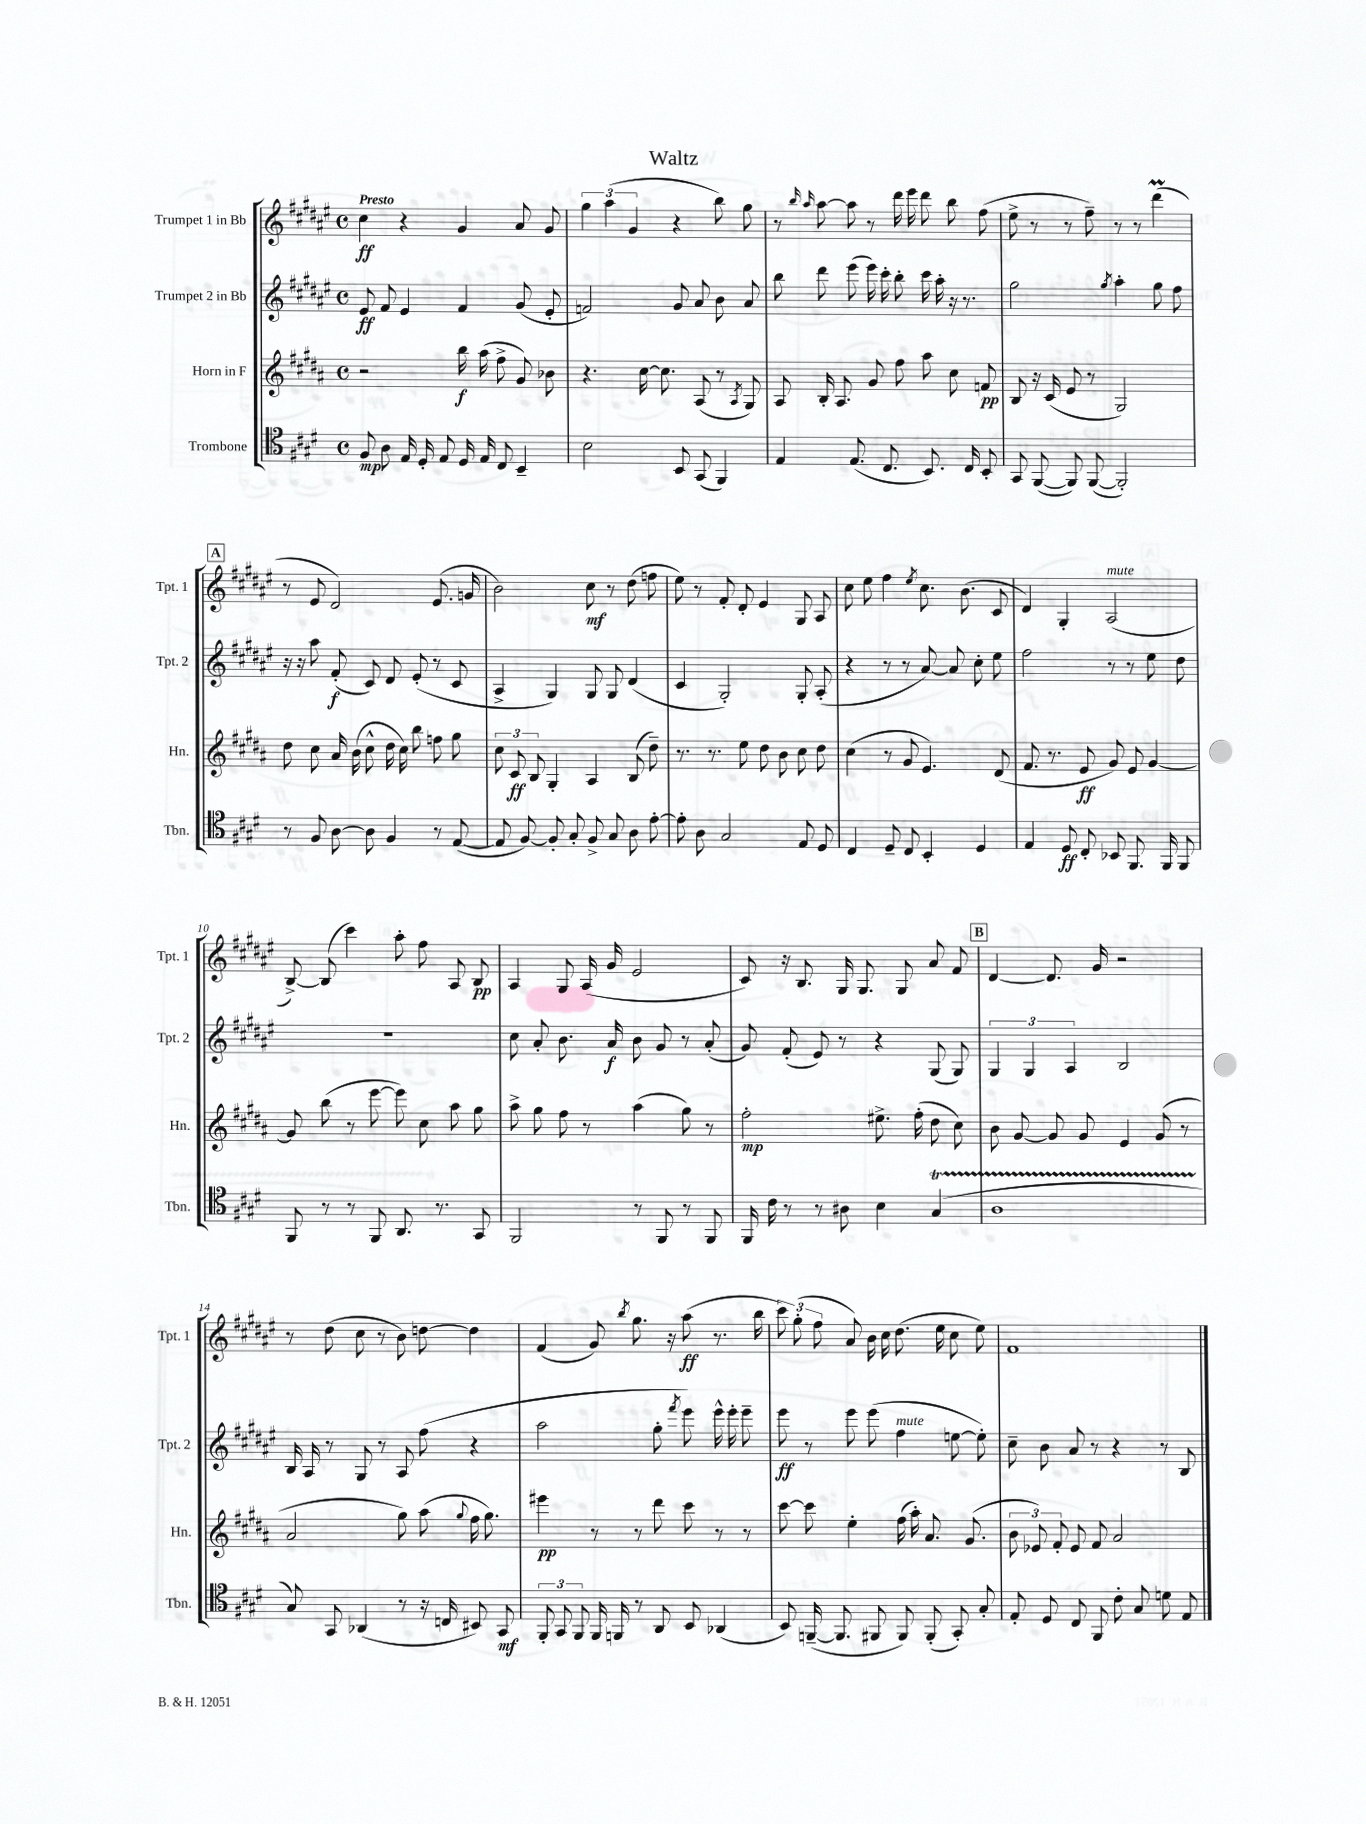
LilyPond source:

\header { title = "Waltz" }
<<
\new StaffGroup <<
\new Staff = "s0" \with { instrumentName = "Trumpet 1 in Bb" shortInstrumentName = "Tpt. 1" } {
    \clef treble \key fis \major \defaultTimeSignature \time 4/4 \tempo "Presto"
    \autoBeamOff cis''4\ff r4 gis'4 ais'8 gis'8 |
    \tuplet 3/2 { gis''4 ais''4( gis'4 } r4 b''8) gis''8 |
    r8 \grace { b''16 ais''16 } ais''8~ ais''8 r8 dis'''16 eis'''16 dis'''8 b''8 fis''8( |
    eis''8-> r8 r8 fis''8--) r8 r8 dis'''4\prall( |
    \mark \markup { \box "A" } r8 eis'8 dis'2) eis'8.( g'16 |
    b'2) cis''8\mf r8 dis''8( f''8 |
    eis''8) r8 fis'8-. dis'8-. eis'4 gis8 ais8 |
    cis''8 eis''8 fis''4 \acciaccatura { eis''8 } cis''8. b'8.( cis'8 |
    dis'4) gis4-. ais2^\markup { \italic "mute" }( |
    b8~->) b8( cis'''4) ais''8-. fis''8 ais8 b8\pp |
    ais4 gis8 ais16( gis'16 eis'2 |
    cis'8) r16 b8. gis16 gis8. gis8 ais'8 fis'8 |
    \mark \markup { \box "B" } dis'4~ dis'8. gis'16 r2 |
    r8 dis''8( cis''8 r8 b'8) d''8~ d''4 |
    fis'4( gis'8) \acciaccatura { b''8 } gis''8. r16 ais''8\ff( r8. b''16 |
    \tuplet 3/2 { cis'''8) gis''8-.( fis''8 } ais'8) b'16 cis''16 dis''8.( eis''16 cis''8 eis''8) |
    fis'1 \bar "|." |
}
\new Staff = "s1" \with { instrumentName = "Trumpet 2 in Bb" shortInstrumentName = "Tpt. 2" } {
    \clef treble \key fis \major \defaultTimeSignature \time 4/4
    \autoBeamOff eis'8\ff fis'8 eis'4 fis'4 gis'8( eis'8-. |
    f'2) gis'8 ais'8 b'8 ais'8 |
    b''8 dis'''8 eis'''8( eis'''16) cis'''16-. b''8-. cis'''16 ais''16-. r16 r8. |
    gis''2 \acciaccatura { gis''8 } ais''4-. gis''8 fis''8 |
    \mark \markup { \box "A" } r16 r16 ais''8 fis'8-.\f( cis'8) dis'8 eis'8-.( r8 cis'8 |
    ais4-> gis4) gis8 gis8 dis'4( |
    cis'4 gis2-.) gis8-. ais8-.( |
    r4 r8 r8 ais'8~) ais'8 cis''8-. eis''8 |
    fis''2 r8 r8 eis''8 dis''8 |
    R1 |
    cis''8 ais'8-. b'8. ais'16\f b'8 gis'8 r8 ais'8-.( |
    gis'8) fis'8-.( eis'8) r8 r4 gis8( gis8) |
    \mark \markup { \box "B" } \tuplet 3/2 { gis4 gis4 ais4 } b2 |
    b16 ais16 r8 gis8 r8 ais8 fis''8( r4 |
    ais''2 gis''8-. \acciaccatura { fis'''8 } eis'''8) eis'''16-^ eis'''16-. eis'''8-- |
    eis'''8\ff r8 eis'''8 eis'''8( fis''4^\markup { \italic "mute" } e''8~ e''8-.) |
    cis''8-- b'8 ais'8 r8 r4 r8 b8 \bar "|." |
}
\new Staff = "s2" \with { instrumentName = "Horn in F" shortInstrumentName = "Hn." } {
    \clef treble \key b \major \defaultTimeSignature \time 4/4
    \autoBeamOff r2 b''16\f ais''16( fis''8-> gis'8) bes'8 |
    r4. cis''16~ cis''8. ais8( r8 \acciaccatura { ais8 } gis8) |
    ais8 b16-. ais8. gis'8 fis''8 ais''8 cis''8 f'8\pp |
    b8 r16 cis'16( e'8 r8 gis2) |
    \mark \markup { \box "A" } dis''8 cis''8 ais'16 b'16( cis''8-^ dis''16 cis''16) b''8 f''8 gis''8 |
    \tuplet 3/2 { cis''8 cis'8\ff b8 } gis4-. ais4 b8( dis''8--) |
    r8. r8. e''8 dis''8 b'8 cis''8 dis''8 |
    cis''4( r8 gis'8 e'4.) dis'8( |
    fis'8. r8. e'8\ff gis'8) e'8 gis'4~ |
    gis'8 b''8( r8 e'''8~ e'''8) cis''8 ais''8 gis''8 |
    ais''8-> gis''8 fis''8 r8 ais''4( gis''8) r8 |
    fis''2-.\mp eis''8.-> fis''16-.( dis''8 cis''8) |
    \mark \markup { \box "B" } b'8 gis'8~ gis'8 gis'8 e'4 gis'8( r8 |
    ais'2 gis''8) ais''8( \appoggiatura { gis''8 } fis''16 gis''8.) |
    eis'''4\pp r8 r8 dis'''8 cis'''8 r8 r8 |
    cis'''8~ cis'''8 e''4-. fis''16( ais''16-.) ais'8. gis'8.( |
    \tuplet 3/2 { b'8 ees'8) fis'8-. } ees'8 fis'8 ais'2 \bar "|." |
}
\new Staff = "s3" \with { instrumentName = "Trombone" shortInstrumentName = "Tbn." } {
    \clef tenor \key e \major \defaultTimeSignature \time 4/4
    \autoBeamOff fis8\mp a8 e16 dis16-. e8 dis16 e16 cis8 b,4-- |
    b2 b,8 gis,8( fis,4) |
    e4 e8.( cis8. b,8.) cis16 b,8-. |
    gis,8 fis,8~( fis,8) fis,8~( fis,2-.) |
    \mark \markup { \box "A" } r8 fis8 a8~ a8 fis4 r8 e8~( |
    e8 fis8~) fis8-. gis8-. fis8-> gis8 a8 e'8~-. |
    e'8-. a8 gis2 e8 dis8 |
    cis4 dis8-- cis8 b,4-. dis4 |
    e4 dis8\ff cis8-. bes,8 fis,8. fis,16 fis,8 |
    fis,8 r8 r8 fis,8 a,8. r8. gis,8 |
    fis,2 r8 fis,8 r8 fis,8 |
    fis,16 cis'16 r8 r8 ais8 b4 gis4\startTrillSpan( |
    \mark \markup { \box "B" } a1 |
    gis8\stopTrillSpan) gis,8 aes,4( r8 r16 c16 bis,8) gis,8\mf |
    \tuplet 3/2 { fis,8-. gis,8 fis,8 } fis,16 f,16 r8 a,8 b,8 aes,4( |
    b,8) f,16~--( f,8. fis,8 fis,8) fis,8-.( gis,8-.) gis8-. |
    e8-. dis8 cis8 fis,8 cis'8-. gis8 d'8 e8 \bar "|." |
}
>>
>>
